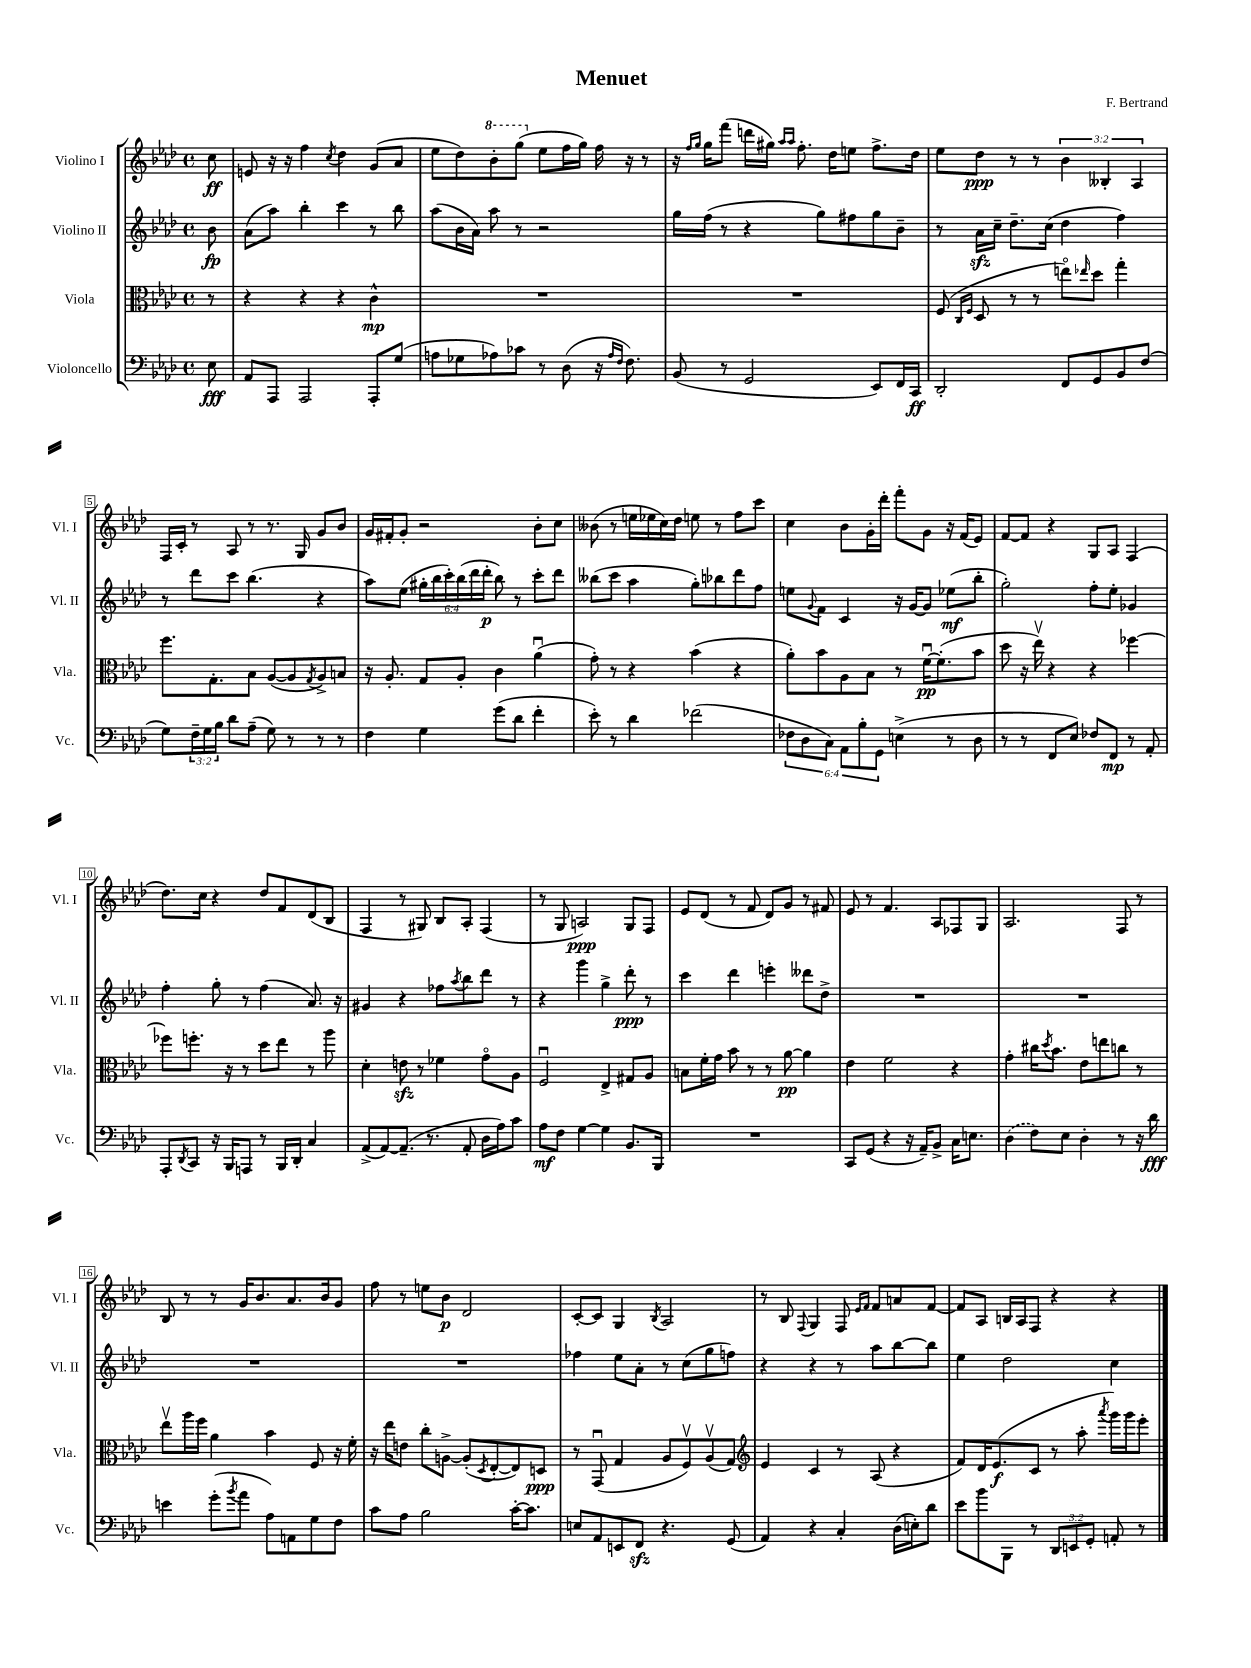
\header { title = "Menuet" composer = "F. Bertrand" }
<<
\new StaffGroup <<
\new Staff = "s0" \with { instrumentName = "Violino I" shortInstrumentName = "Vl. I" } {
    \clef treble \key aes \major \defaultTimeSignature \time 4/4 \override Staff.TupletNumber.text = #tuplet-number::calc-fraction-text \partial 8
    c''8\ff |
    e'8 r16 r16 f''4 \acciaccatura { c''8 } des''4 g'8( aes'8 |
    ees''8 des''8) \ottava #1 bes''8-. g'''8( \ottava #0 ees''8 f''16 g''16) f''16 r16 r8 |
    r16 \grace { f''16 g''16 } g''16 f'''8( d'''16 gis''16) \grace { aes''16 aes''16 } f''8.-. des''16 e''8 f''8.-> des''16 |
    ees''8 des''8\ppp r8 r8 \tuplet 3/2 { bes'4 beses4-. aes4 } |
    f16 c'16-. r8 aes8 r8 r8. g16 g'8 bes'8 |
    g'16 fis'16-. g'8-. r2 bes'8-. c''8 |
    beses'8( r8 e''16 ees''16 c''16) des''16 e''8 r8 f''8 c'''8 |
    c''4 bes'8 g'16-. des'''16-. f'''8-. g'8 r16 f'16( ees'8) |
    f'8~ f'8 r4 g8 aes8 f4( |
    des''8.) c''16 r4 des''8 f'8 des'8( bes8 |
    f4 r8 gis8) bes8 aes8-. f4( |
    r8 g8 a2\ppp) g8 f8 |
    ees'8 des'8( r8 f'8 des'8) g'8 r8 fis'8 |
    ees'8 r8 f'4. aes8 fes8 g8 |
    aes2. f8 r8 |
    bes8 r8 r8 g'16 bes'8. aes'8. bes'16 g'8 |
    f''8 r8 e''8 bes'8\p des'2 |
    c'8~-. c'8 g4 \acciaccatura { bes8 } aes2 |
    r8 bes8 \appoggiatura { f8 } g4 f8 \grace { ees'16 f'16 } f'8 a'8 f'8~ |
    f'8 aes8 b16 aes16 f8 r4 r4 \bar "|." |
}
\new Staff = "s1" \with { instrumentName = "Violino II" shortInstrumentName = "Vl. II" } {
    \clef treble \key aes \major \defaultTimeSignature \time 4/4 \override Staff.TupletNumber.text = #tuplet-number::calc-fraction-text \partial 8
    bes'8\fp |
    aes'8( aes''8) bes''4-. c'''4 r8 bes''8 |
    aes''8( bes'16 aes'16) aes''8 r8 r2 |
    g''16 f''16( r8 r4 g''8) fis''8 g''8 bes'8-- |
    r8 aes'16\sfz c''16-- des''8.-- c''16( des''4 f''4) |
    r8 des'''8 c'''8 bes''4.( r4 |
    aes''8) ees''8( \tuplet 6/4 { gis''16-. bes''16 c'''16-.) bes''16( des'''16 des'''16-.\p } bes''8) r8 c'''8-. des'''8 |
    beses''8( c'''8 aes''4 g''8-.) bes''8 des'''8 f''8 |
    e''8 \appoggiatura { g'8 } f'8 c'4 r16 g'16~ g'8 ees''8\mf( bes''8-. |
    g''2-.) f''8-. ees''8-. ges'4 |
    f''4-. g''8-. r8 f''4( aes'8.) r16 |
    gis'4 r4 fes''8 \acciaccatura { aes''8 } bes''8 des'''8 r8 |
    r4 g'''4 g''4-> des'''8-.\ppp r8 |
    c'''4 des'''4 e'''4-. deses'''8 des''8-> |
    R1 |
    R1 |
    R1 |
    R1 |
    fes''4 ees''8 aes'8-. r8 c''8( g''8 f''8) |
    r4 r4 r8 aes''8 bes''8~ bes''8 |
    ees''4 des''2 c''4 \bar "|." |
}
\new Staff = "s2" \with { instrumentName = "Viola" shortInstrumentName = "Vla." } {
    \clef alto \key aes \major \defaultTimeSignature \time 4/4 \partial 8
    r8 |
    r4 r4 r4 c'4-^\mp |
    R1 |
    R1 |
    f8( \grace { c16 f16 } des8 r8 r8 e''8\flageolet) \grace { ees''16 } des''8 g''4-. |
    f''8. g8.-. bes8 aes8~( aes8 \acciaccatura { g8 } aes8->) b8 |
    r16 aes8.-. g8 aes8-. c'4 aes'4\downbow( |
    g'8-.) r8 r4 bes'4( r4 |
    aes'8-.) bes'8 aes8 bes8 r8 f'16~\downbow\pp f'8.-.( bes'8 |
    des''8 r16 ees''16\upbow) r4 r4 fes''4~ |
    fes''8 f''8.-. r16 r8 des''8 ees''8 r8 aes''8 |
    des'4-. e'8\sfz r8 fes'4 g'8\flageolet aes8 |
    f2\downbow ees4-> gis8 aes8 |
    b8 f'16-. g'16 bes'8 r8 r8 aes'8~\pp aes'4 |
    ees'4 f'2 r4 |
    g'4-. cis''16 \acciaccatura { des''8 } bes'8. ees'8 e''8 c''8 r8 |
    ees''8\upbow aes''16 f''16 aes'4 bes'4 f8 r16 f'16-. |
    r16 ees''16 e'8 c''8-. a8~-> a8-.( \acciaccatura { des8 } ees8~-. ees8) d8\ppp |
    r8 g,8\downbow( g4 aes8 f8\upbow) aes8\upbow( g8) |
    \clef treble ees'4 c'4 r8 aes8( r4 |
    f'8) des'16 ees'8.\f( c'8 r8 aes''8-. \acciaccatura { aes'''8 } g'''16) g'''16 ees'''8-. \bar "|." |
}
\new Staff = "s3" \with { instrumentName = "Violoncello" shortInstrumentName = "Vc." } {
    \clef bass \key aes \major \defaultTimeSignature \time 4/4 \override Staff.TupletNumber.text = #tuplet-number::calc-fraction-text \partial 8
    ees8\fff |
    aes,8 aes,,8 aes,,2 aes,,8-. g8( |
    a8 ges8 aes8) ces'8 r8 des8( r16 \grace { aes16 f16 } f8.) |
    bes,8( r8 g,2 ees,8) f,16 c,16\ff |
    des,2-. f,8 g,8 bes,8 f8( |
    g8) \tuplet 3/2 { f16-- g16 bes16 } des'8 aes8--( g8) r8 r8 r8 |
    f4 g4 g'8( des'8 f'4-. |
    ees'8-.) r8 des'4 fes'2( |
    \tuplet 6/4 { fes8 des8 c8) aes,8 bes8-. g,8 } e4->( r8 des8 |
    r8 r8 f,8 ees8) fes8 f,8\mp r8 aes,8-. |
    aes,,8-. \acciaccatura { des,8 } c,8 r16 bes,,16 a,,8 r8 bes,,16 des,16-. c4 |
    aes,8->( aes,8~) aes,8.--( r8. aes,8-. des16 aes16) c'8 |
    aes8\mf f8 g4~ g4 bes,8. bes,,16 |
    R1 |
    c,8 g,8( r4 r16 aes,16--) bes,8-> c16 e8. |
    \once \slurDashed des4( f8) ees8 des4-. r8 r16 des'16\fff |
    e'4 g'8-.( \acciaccatura { bes'8 } aes'8 aes8) a,8 g8 f8 |
    c'8 aes8 bes2 c'16~-. c'8. |
    e8 aes,8 e,8 f,8\sfz r4. g,8( |
    aes,4) r4 c4-. des16( e16-.) des'8 |
    ees'8 bes'8 bes,,8 r8 \tuplet 3/2 { des,8 e,8 g,8-. } a,8-. r8 \bar "|." |
}
>>
>>
\layout { \context { \Score \override BarNumber.stencil = #(make-stencil-boxer 0.1 0.3 ly:text-interface::print) } }
